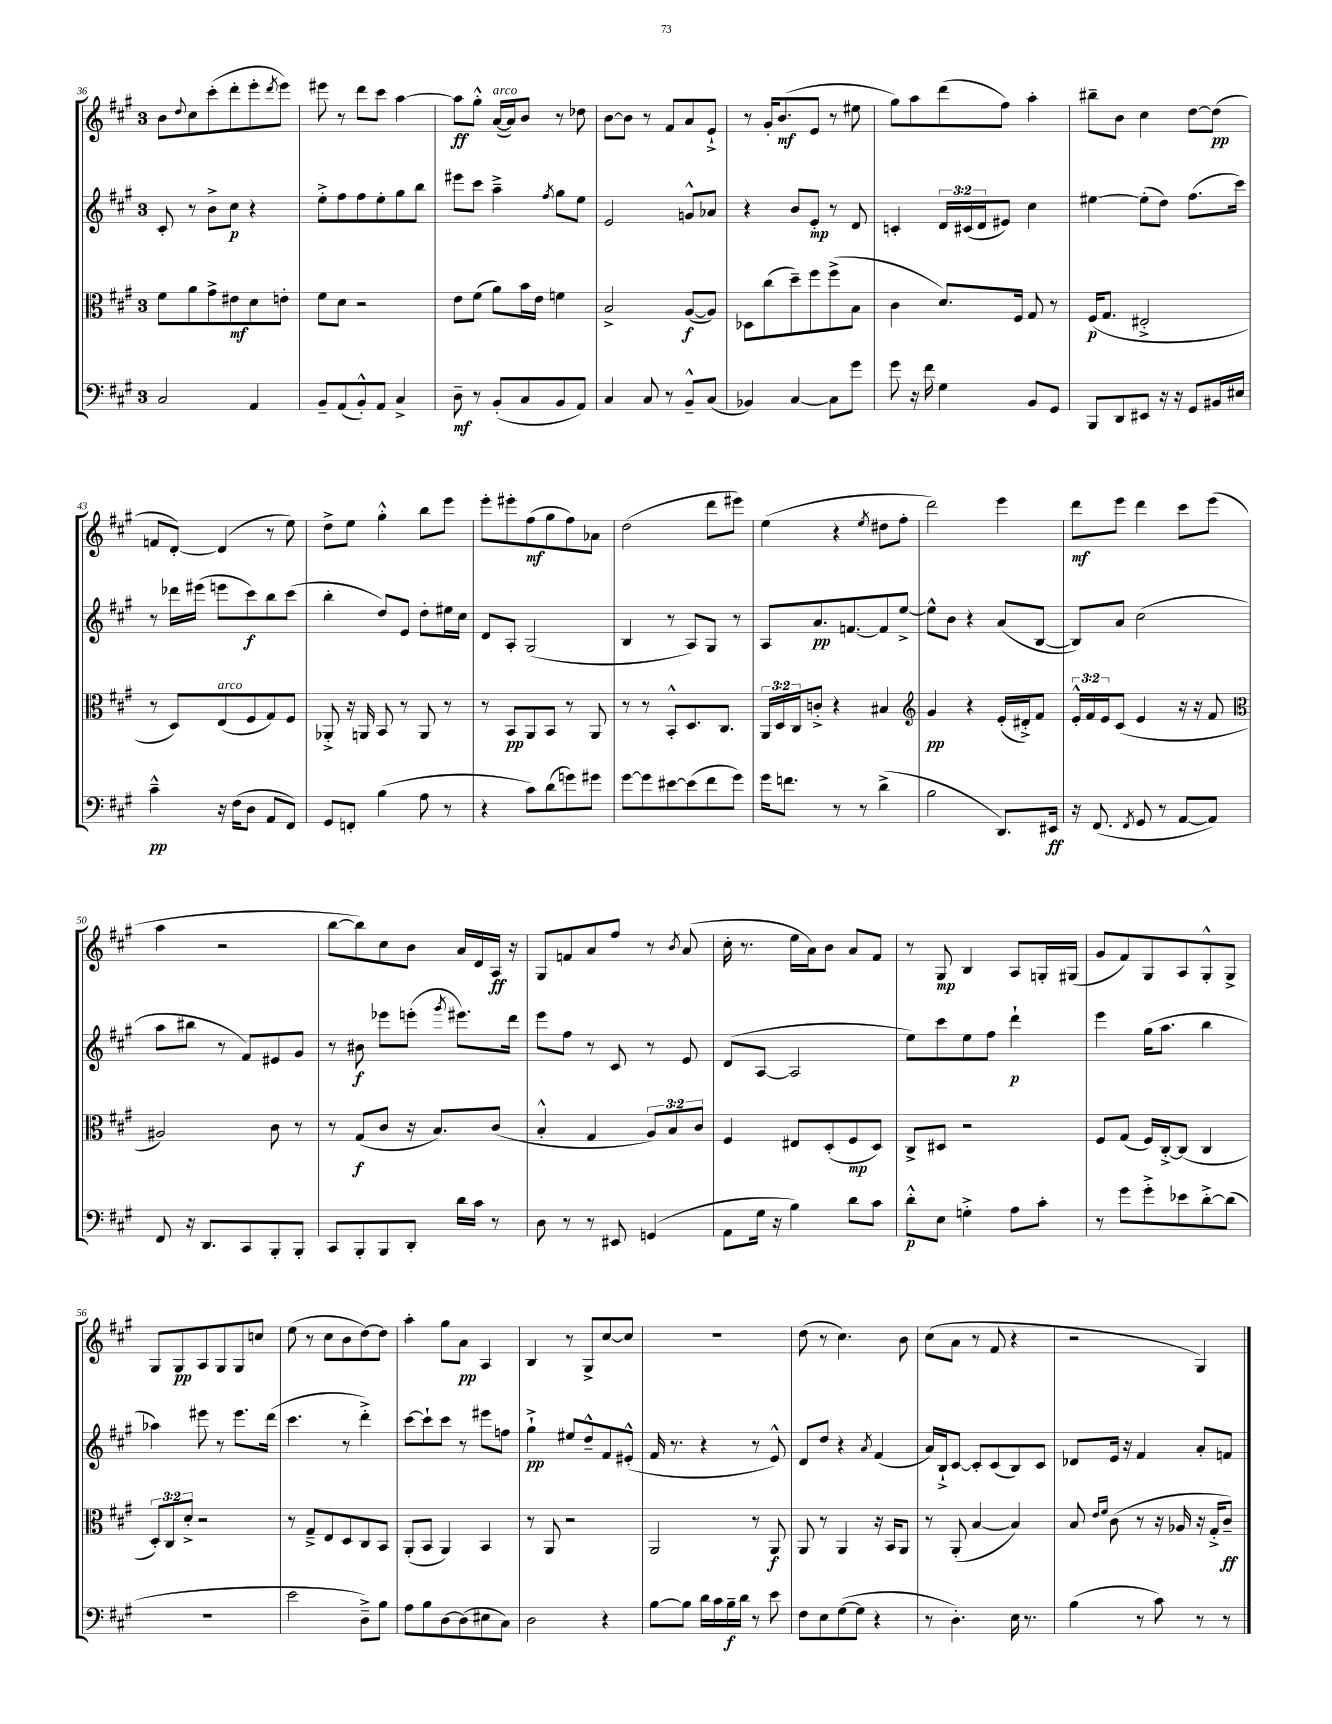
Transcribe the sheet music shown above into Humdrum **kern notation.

**kern	**kern	**kern	**kern
*staff4	*staff3	*staff2	*staff1
*clefF4	*clefC3	*clefG2	*clefG2
*k[f#c#g#]	*k[f#c#g#]	*k[f#c#g#]	*k[f#c#g#]
*M3/4	*M3/4	*M3/4	*M3/4
2C#	8f#	8c#'	8b
.	.	.	8qqdd
.	8a	8r	8cc#
.	8g#^	8b^	(8ccc#'
.	8e#	8cc#	8ddd'
4AA	8d	4r	8eee'
.	.	.	8qddd
.	8e'	.	8eee)
=	=	=	=
8BB~	8f#	8ee'^	8eee#
(8AA	8d	8ff#	8r
8BB'^^)	2r	8ff#	8ddd
8AA	.	8ee'	8ccc#
4C#^	.	8gg#	[4aa
.	.	8bb	.
=	=	=	=
8D~	8e	8eee#	8aa]
8r	(8f#	8ccc#	8gg#'^^
(8BB'	8a)	4aa~^	([16a
.	.	.	16a])
8C#	16b	.	8b
.	16e	.	.
.	.	8qff#	.
8BB	4f	8gg#	8r
8AA)	.	8ee	8dd-
=	=	=	=
4C#	2B^	2e	[8b
.	.	.	8b]
8C#	.	.	8r
8r	.	.	8f#
8BB~^^	([8A	8g^^	8a
(8C#	8A])	8a-	8e`^
=	=	=	=
4BB-)	8D-	4r	8r
.	(8cc#	.	16g#'
.	.	.	(8.b
[4C#	8dd~)	8b	.
.	8ff#	8e'	8e
8C#]	(8ff#^	8r	8r
8g#	8B	8d	8ee#
=	=	=	=
8g#	4c#	4c'	8gg#)
16r	.	.	8aa
16f#	.	.	.
4G#	8.d)	24d	(8ddd
.	.	(24c#	.
.	.	24d	.
.	.	8e#)	8ff#)
.	16F#	.	.
8BB	8G#	4cc#	4aa'
8GG#	8r	.	.
=	=	=	=
8BBB	(16F#	[4ee#	8bb#~
.	8.G#	.	.
8DD	.	.	8b
8EE#	2E#'^	(8ee#']	4cc#
16r	.	8dd)	.
16r	.	.	.
8GG#	.	(8.ff#	[8dd
16BB#	.	.	(8dd]
16E#	.	16ccc#)	.
=	=	=	=
4c#~^^	8r	8r	8f
.	8D)	16ddd-	[8d')
.	.	(16eee#	.
16r	(8E	8eee	(4d]
(16F#	.	.	.
8D	8F#	8ccc#)	.
8AA	8G#)	8bb	8r
8FF#)	8F#	(8ccc#	8ee)
=	=	=	=
8GG#	8AA-'^	4bb'	8dd^
8FF'	16r	.	8ee
.	16AA	.	.
(4B	8BB	8dd)	4gg#'^^
.	8r	8e	.
8A	8AA	8dd'	8bb
8r	8r	16ee#	8eee
.	.	16cc#	.
=	=	=	=
4r	8r	8d	8eee'
.	8BB	8A'	8eee#'
8c#)	8AA	(2G#	(8ff#
(8d	8BB	.	8gg#
8g)	8r	.	8ff#)
8g#	8AA	.	8a-
=	=	=	=
[8g#	8r	4B	(2dd
8g#]	8r	.	.
[8e#	8BB'^^	8r	.
(8e#]	8.D	8A)	.
8f#	.	8G#	8ddd
.	8.C#	.	.
8g#)	.	8r	8eee#)
=	=	=	=
16g#	24AA	8A	(4ee
.	24D	.	.
8.f	.	.	.
.	24C#	.	.
.	8c'^	8.a	.
8r	4r	.	4r
.	.	[8.f	.
8r	.	.	.
.	.	.	8qee
(4d^	4B#	8f]	8dd#
.	.	[8ee^	8ff#'
=	=	=	=
*	*clefG2	*	*
2B	4g#	8ee^^]	2ddd)
.	.	8b	.
.	4r	4r	.
8.DD)	(16e'	(8a	4eee
.	16d#'^)	.	.
.	8f#	[8B	.
16EE#	.	.	.
=	=	=	=
16r	24e'^^	8B])	8ddd
.	24f#	.	.
(8.FF#	.	.	.
.	24e	.	.
.	(8c#	8a	8eee
8qFF#	.	.	.
8GG#	4e	(2cc#	4ddd
8r	.	.	.
[8AA	16r	.	8ccc#
.	16r	.	.
8AA])	8f#	.	(8eee
=	=	=	=
*	*clefC3	*	*
8FF#	2A#)	8aa	4aa
16r	.	8bb#	.
8.DD	.	.	.
.	.	8r	2r
8CC#	.	8f#)	.
8BBB'	8c#	8e#	.
8BBB'	8r	8g#	.
=	=	=	=
8CC#	8r	8r	[8bb
8BBB'	(8G#	8b#	8bb])
8BBB	8c#	8eee-	8cc#
8DD'	16r	(8eee'	8b
.	8.B)	.	.
.	.	8qggg#	.
16d	.	8.eee#)	16a
16c#	.	.	16d
8r	(8c#	.	16A
.	.	16ddd	16r
=	=	=	=
8D	4B'^^	8eee	8G#
8r	.	8ff#	8f
8r	4G#	8r	8a
8EE#	.	8c#	8ff#
(4GG	12A)	8r	8r
.	12B	.	.
.	.	.	8qb
.	.	8e	(8a
.	12c#	.	.
=	=	=	=
8AA	4F#	(8d	16cc#'
.	.	.	8.r
16G#	.	[8A	.
16r	.	.	.
4B)	8E#	2A]	16ee
.	.	.	16a)
.	(8D'	.	8b
8d	8F#	.	8a
8c#	8D)	.	8f#
=	=	=	=
8d'^^	8C#^	8ee)	8r
8E	8D#	8ccc#	8G#
4G'^	2r	8ee	4B
.	.	8ff#	.
8A	.	4ddd`	8A
8c#'	.	.	16G'
.	.	.	(16G#
=	=	=	=
8r	8F#	4eee	8g#
8g#	(8G#	.	8f#)
8g#'^	16F#)	(16gg#	8G#
.	[16C#'^	8.aa	.
8e-	(8C#]	.	8A
[8d'^	4C#	4bb	8G#'^^
(8d]	.	.	8G#^
=	=	=	=
2.r	12D')	4aa-)	8G#
.	12C#	.	.
.	.	.	8G#
.	12d'^	.	.
.	2r	8eee#	8A
.	.	8r	8G#
.	.	8.eee#	8G#
.	.	.	8cc
.	.	(16ddd	.
=	=	=	=
2e	8r	4.ccc#	(8ee
.	8G#~^	.	8r
.	8E	.	8cc#
.	8D	8r	8b
8D~^)	8C#	4ddd'^)	[8dd)
8B	8BB	.	8dd]
=	=	=	=
8A	(8AA'	[8ccc#	4aa'
8B	8BB	8ccc#`]	.
[8D	4AA)	8ccc#	8gg#
(8D]	.	8r	8a
8E#	4BB	8eee#	4A
8C#)	.	8ff	.
=	=	=	=
2D	8r	4gg#`^	4B
.	8AA	.	.
.	2r	8ee#	8r
.	.	8dd~^^	8G#^
4r	.	8f#	[8cc#
.	.	(8e#'^^	8cc#]
=	=	=	=
[8B	2AA	16f#	2.r
.	.	8.r	.
8B]	.	.	.
16d	.	4r	.
16c#	.	.	.
16B~	.	.	.
16d	.	.	.
8r	8r	8r	.
8e	8AA	8e^^)	.
=	=	=	=
8F#	8AA	8d	(8dd
8E	8r	8dd	8r
([8G#	4AA	4r	4.cc#)
8G#]	.	.	.
.	.	8qa	.
4r	16r	(4f#	.
.	16BB	.	.
.	8AA	.	8b
=	=	=	=
8r	8r	16a)	(8cc#
.	.	16B`^	.
4.D')	(8AA'	[8c#	8a
.	[4B	8c#']	8r
.	.	(8c#	8f#
16E	4B])	8B)	4r
8.r	.	.	.
.	.	8c#	.
=	=	=	=
(4B	8B	8d-	2r
.	16qqe	.	.
.	16qqf#	.	.
.	(8c#	16e	.
.	.	16r	.
8r	8r	4f#	.
8c#)	16r	.	.
.	16A-	.	.
8r	16r	8a'	4G#)
.	16G#'^	.	.
8r	8c#~)	8f	.
==	==	==	==
*-	*-	*-	*-
